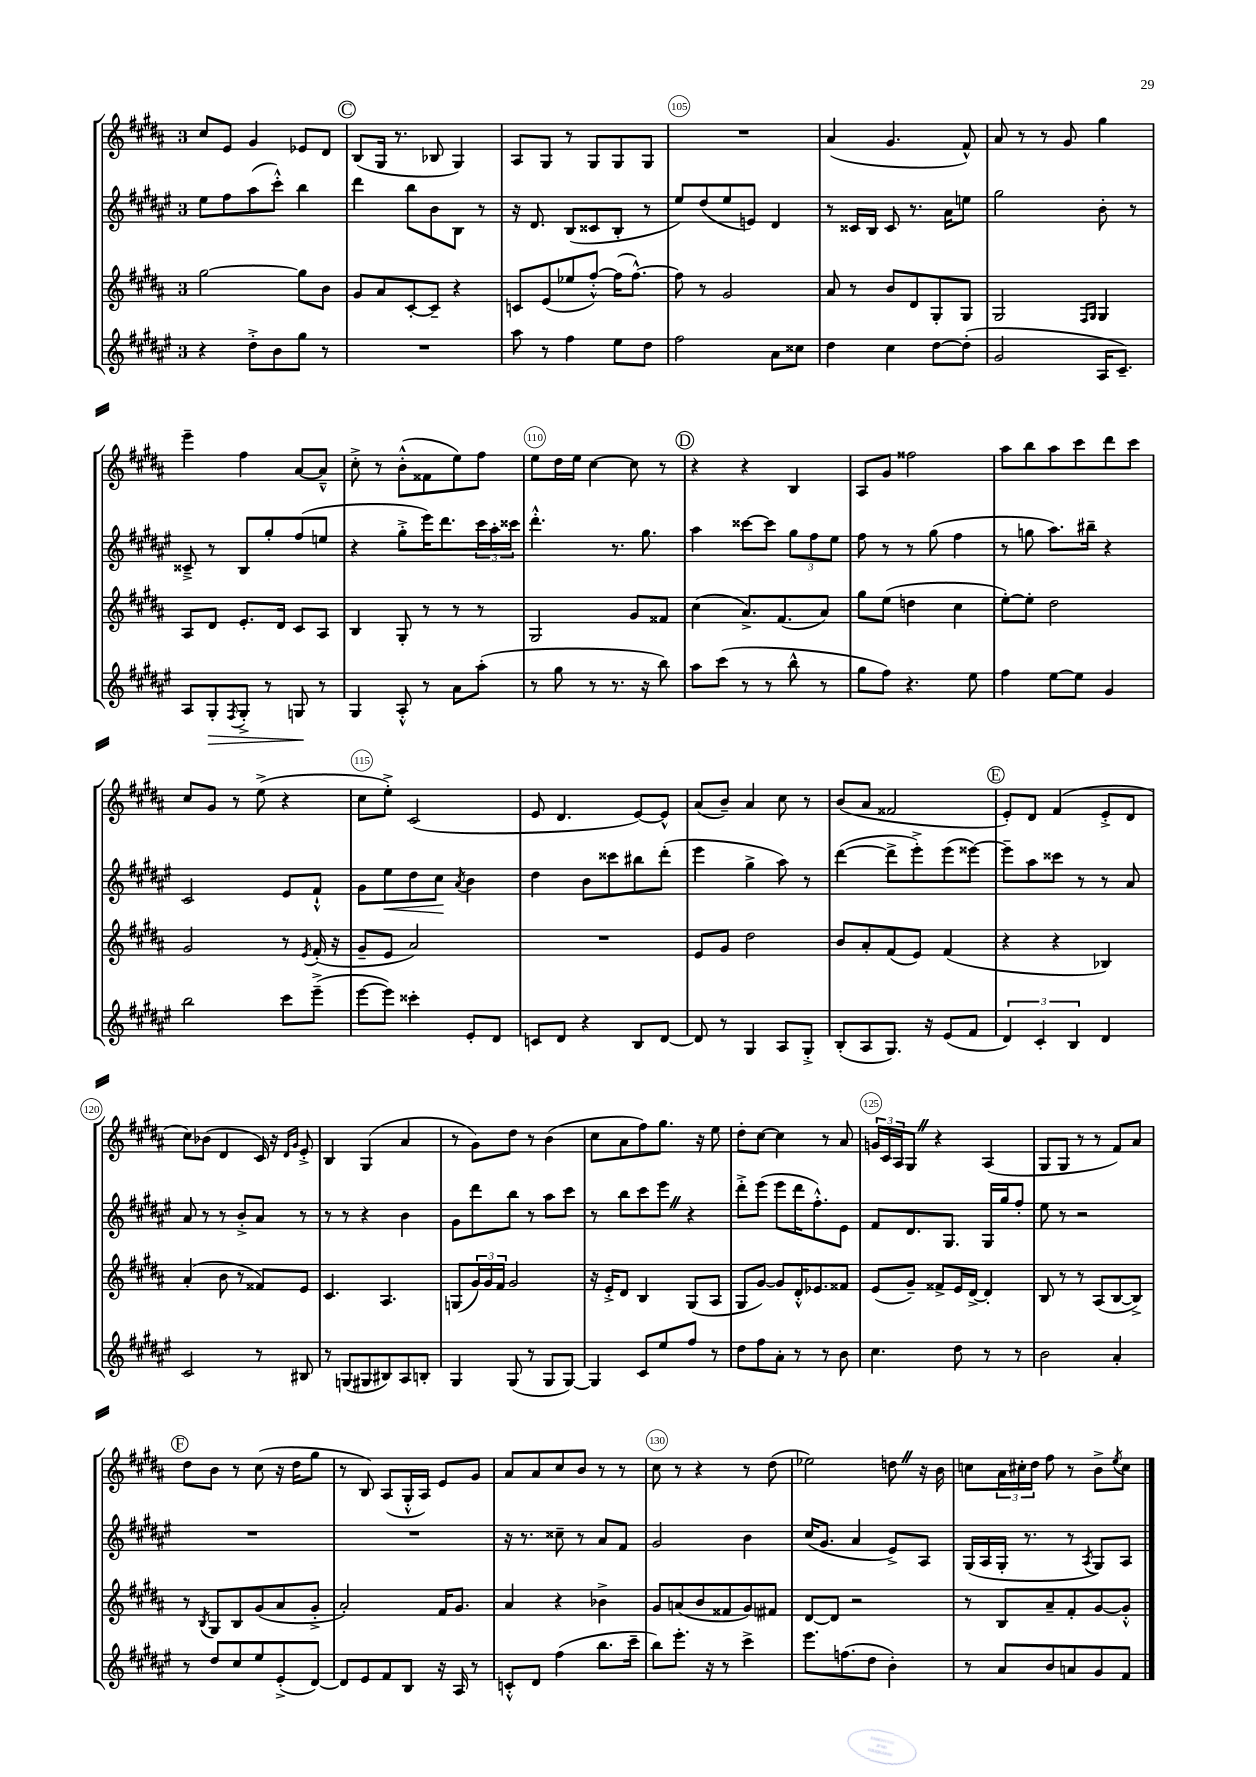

**kern	**kern	**kern	**kern
*staff4	*staff3	*staff2	*staff1
*clefG2	*clefG2	*clefG2	*clefG2
*k[f#c#g#d#a#e#]	*k[f#c#g#d#a#]	*k[f#c#g#d#a#e#]	*k[f#c#g#d#a#]
*M3/4	*M3/4	*M3/4	*M3/4
4r	[2gg#	8ee#	8cc#
.	.	8ff#	8e
8dd#'^	.	(8aa#	4g#
8b	.	8ccc#'^^)	.
8gg#	8gg#]	4bb	8e-
8r	8b	.	8d#
=	=	=	=
2.r	8g#	4ddd#	(8B
.	8a#	.	16G#
.	.	.	8.r
.	[8c#'	8bb	.
.	8c#~]	8b	8B-
.	4r	8B	4G#)
.	.	8r	.
=	=	=	=
8aa#	8c	16r	8A#
.	.	8.d#	.
8r	(8e	.	8G#
4ff#	8ee-	(8B	8r
.	[8ff#'^^)	8c##	8G#
8ee#	(16ff#]	8B'	8G#
.	[8.ff#^^)	.	.
8dd#	.	8r	8G#
=	=	=	=
2ff#	8ff#]	8ee#)	2.r
.	8r	(8dd#	.
.	2g#	8ee#	.
.	.	8e)	.
8a#	.	4d#	.
8cc##	.	.	.
=	=	=	=
4dd#	8a#	8r	(4a#
.	8r	16c##	.
.	.	16B	.
4cc#	8b	8c##	4.g#
.	8d#	8.r	.
[8dd#	8G#'	.	.
.	.	16a#	.
(8dd#']	8G#	8ee	8f#^^)
=	=	=	=
2g#	2G#	2gg#	8a#
.	.	.	8r
.	.	.	8r
.	.	.	8g#
.	16qqF#	.	.
.	16qqG#	.	.
16A#	4G#	8b'	4gg#
8.c#~)	.	.	.
.	.	8r	.
=	=	=	=
8A#	8A#	8c##~^	4eee~
8G#'	8d#	8r	.
8qF#	.	.	.
8G#'^	8.e'	8B	4ff#
8r	.	8gg#'	.
.	16d#	.	.
8G	8c#	(8ff#	[8a#
8r	8A#	8ee	8a#~^^]
=	=	=	=
4G#	4B	4r	8cc#'^
.	.	.	8r
8A#'^^	8G#'	8gg#'^	(8b'^^
8r	8r	16eee#)	8f##
.	.	8.ddd#	.
8a#	8r	.	8ee)
(8aa#'	8r	24ccc#	8ff#
.	.	24aa#'	.
.	.	24ccc##	.
=	=	=	=
8r	2G#	4.ddd#'^^	8ee
8gg#	.	.	16dd#
.	.	.	16ee
8r	.	.	[4cc#
8.r	.	8.r	.
.	8g#	.	8cc#]
16r	.	8.gg#	.
8bb)	8f##	.	8r
=	=	=	=
8aa#	(4cc#	4aa#	4r
(8ccc#	.	.	.
8r	8.a#^)	[8ccc##	4r
8r	.	8ccc##]	.
.	(8.f#	.	.
8bb^^	.	12gg#	4B
.	.	12ff#	.
8r	8a#)	.	.
.	.	12ee#	.
=	=	=	=
8gg#	8gg#	8ff#	8A#
8ff#)	(8ee	8r	8g#
4.r	4dd	8r	2ff##
.	.	(8gg#	.
.	4cc#	4ff#	.
8ee#	.	.	.
=	=	=	=
4ff#	[8ee')	8r	8aa#
.	8ee']	8gg	8bb
[8ee#	2dd#	8.aa#)	8aa#
8ee#]	.	.	8ccc#
.	.	16bb#~	.
4g#	.	4r	8ddd#
.	.	.	8ccc#
=	=	=	=
2bb	2g#	2c#	8cc#
.	.	.	8g#
.	.	.	8r
.	.	.	(8ee^
8ccc#	8r	8e#	4r
.	8qe	.	.
(8eee#~^	(16f#'	8f#`^^	.
.	16r	.	.
=	=	=	=
[8eee#	8g#~	8g#	8cc#
8eee#])	8e	8ee#	8ee'^)
4ccc##'	2a#)	8dd#	(2c#
.	.	8cc#	.
.	.	8qa#	.
8e#'	.	4b	.
8d#	.	.	.
=	=	=	=
8c	2.r	4dd#	8e
8d#	.	.	4.d#
4r	.	8b	.
.	.	8ccc##	.
8B	.	8bb#	[8e)
[8d#	.	(8ddd#'	8e^^]
=	=	=	=
8d#]	8e	4eee#	(8a#
8r	8g#	.	8b~)
4G#	2dd#	4gg#^	4a#
8A#	.	8aa#)	8cc#
8G#'^	.	8r	8r
=	=	=	=
(8B'	8b	([4ddd#	(8b
8A#	8a#'	.	8a#
8.G#)	(8f#	8ddd#^]	2f##
.	8e)	8eee#'^)	.
16r	.	.	.
(8e#	(4f#	(8eee#	.
8f#	.	[8eee##)	.
=	=	=	=
6d#)	4r	8eee##~]	8e')
.	.	8aa#	8d#
6c#'	.	.	.
.	4r	8ccc##	(4f#
6B	.	.	.
.	.	8r	.
4d#	4B-)	8r	8e'^
.	.	8a#	8d#
=	=	=	=
2c#	(4a#'	8a#	8cc#)
.	.	8r	(8b-
.	8b	8r	4d#
.	8r	8b'^	.
8r	8f##)	8a#	16c#)
.	.	.	16r
.	.	.	16qqd#
.	.	.	16qqg#
8B#	8e	8r	8e'^
=	=	=	=
8r	4.c#	8r	4B
(8G	.	8r	.
8G#	.	4r	(4G#
8B#)	4.A#	.	.
8A#	.	4b	4a#
8B'	.	.	.
=	=	=	=
4G#	(8G	8g#	8r
.	24g#)	8ddd#	8g#)
.	24g#	.	.
.	24f#	.	.
(8G#	2g#	8bb	8dd#
8r	.	8r	8r
8G#	.	8aa#	(4b
[8G#)	.	8ccc#	.
=	=	=	=
4G#]	16r	8r	8cc#
.	16e'^	.	.
.	8d#	8bb	8a#
8c#	4B	8ccc#	8ff#)
8ee#	.	8eee#	8.gg#
8ff#	(8G#	4r	.
.	.	.	16r
8r	8A#	.	8ee
=	=	=	=
8dd#	8G#	8ddd#'^	8dd#'
8ff#	[8g#)	(8eee#	[8cc#
8a#'	8g#]	8eee#	4cc#]
8r	16d#'^^	16ddd#	.
.	8.e-	8.ff#'^^)	.
8r	.	.	8r
8b	8f##	8e#	8a#
=	=	=	=
4.cc#	(8e	8f#	24g
.	.	.	24c#
.	.	.	24A#
.	8g#~)	8.d#	8G#
.	8f##^	.	4r
.	.	8.G#	.
8dd#	16e	.	.
.	[16d#^	.	.
8r	4d#']	16G#	(4A#
.	.	16gg#	.
8r	.	8ff#'	.
=	=	=	=
2b	8B	8ee#	8G#
.	8r	8r	8G#
.	8r	2r	8r
.	(8A#	.	8r
4a#'	[8B	.	8f#)
.	8B^])	.	8a#
=	=	=	=
8r	8r	2.r	8dd#
.	8qB	.	.
8dd#	8G#	.	8b
8cc#	8B	.	8r
8ee#	(8g#	.	(8cc#
(8e#'^	8a#	.	16r
.	.	.	16dd#
[8d#)	8g#'^	.	8gg#
=	=	=	=
8d#]	2a#')	2.r	8r
8e#	.	.	8B)
8f#	.	.	(8A#
8B	.	.	16G#'^^
.	.	.	16A#)
16r	16f#	.	8e
16A#	8.g#	.	.
8r	.	.	8g#
=	=	=	=
8c'^^	4a#	16r	8a#
.	.	8.r	.
8d#	.	.	8a#
(4ff#	4r	8cc##~	8cc#
.	.	8r	8b
8.bb	4b-^	8a#	8r
.	.	8f#	8r
16ccc#~	.	.	.
=	=	=	=
8bb)	8g#	2g#	8cc#
8.eee#'	(8a	.	8r
.	8b	.	4r
16r	.	.	.
8r	8f##	.	.
4ccc#^	8g#)	4b	8r
.	8f#	.	(8dd#
=	=	=	=
8.eee#	[8d#	(16cc#	2ee-)
.	.	8.g#	.
.	8d#]	.	.
(8.ff	.	.	.
.	2r	4a#	.
8dd#	.	.	.
4b')	.	8e#^)	8dd
.	.	8A#	16r
.	.	.	16b
=	=	=	=
8r	8r	(16G#	8cc
.	.	16A#	.
8a#	8B	16G#'	24a#
.	.	.	24cc#'
.	.	8.r	.
.	.	.	24dd#
8b	8a#~	.	8ff#
8a	8f#'	8r	8r
.	.	8qA#	.
8g#	[8g#	8G#)	8b^
.	.	.	8qee
8f#	8g#'^^]	8A#	8cc#
==	==	==	==
*-	*-	*-	*-
